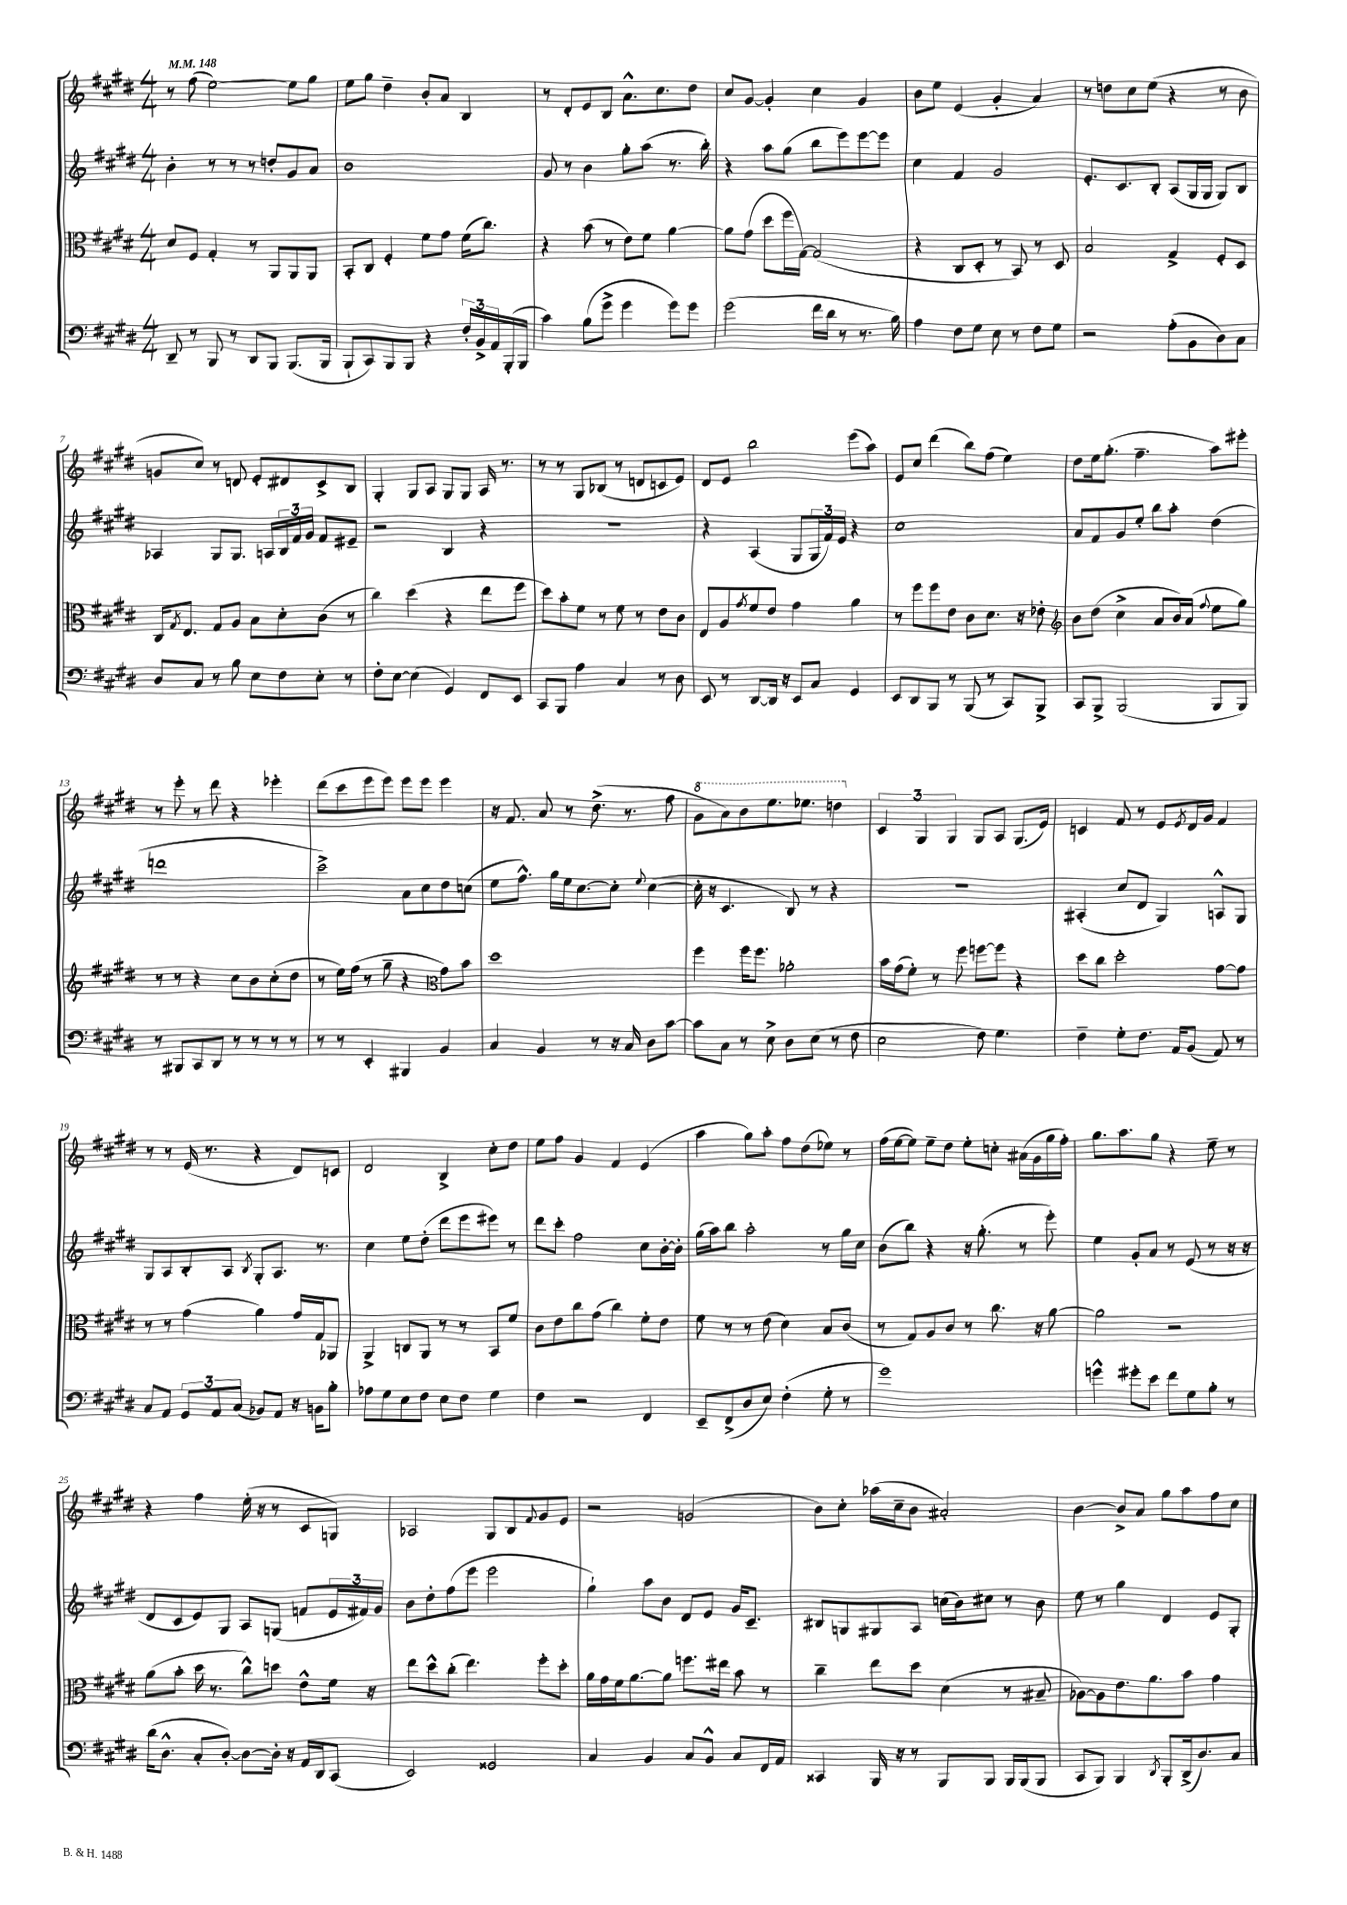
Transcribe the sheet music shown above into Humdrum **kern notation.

**kern	**kern	**kern	**kern
*staff4	*staff3	*staff2	*staff1
*clefF4	*clefC3	*clefG2	*clefG2
*k[f#c#g#d#]	*k[f#c#g#d#]	*k[f#c#g#d#]	*k[f#c#g#d#]
*M4/4	*M4/4	*M4/4	*M4/4
*MM148	*MM148	*MM148	*MM148
8DD#~	8d#	4b'	8r
8r	8F#	.	(8ff#
8BBB	4G#'	8r	[2ee)
8r	.	8r	.
8DD#	8r	8r	.
8BBB	8AA	8dd'	.
(8.BBB	8AA	8g#	8ee]
.	8AA	8a	8gg#
16BBB	.	.	.
=	=	=	=
8BBB`	8BB'	1b	8ee
8CC#)	8C#	.	8gg#
8BBB	4F#'	.	4dd#~
8BBB	.	.	.
4r	8f#	.	8b'
.	8g#	.	8a
24F#'	(16f#	.	4B
24BB^	.	.	.
.	8.cc#)	.	.
24AA	.	.	.
(16BBB'	.	.	.
16BBB	.	.	.
=	=	=	=
4c#)	4r	8g#	8r
.	.	8r	8d#'
(8B	(8b	4b	8e
8g#^	8r	.	8B
4g#	8e)	8gg#'	8.a^^
.	8f#	(8aa	.
.	.	.	8.cc#
8g#)	[4a	8.r	.
8g#	.	.	8dd#
.	.	16bb')	.
=	=	=	=
(2g#	8a]	4r	8cc#
.	(8g#	.	[8g#
.	8dd#	8aa	4g#']
.	16ff#	(8gg#	.
.	[16G#)	.	.
16f#	(2G#]	8bb	4cc#
16d#	.	.	.
8r	.	8eee)	.
8.r	.	[8eee	4g#
.	.	8eee]	.
16B)	.	.	.
=	=	=	=
4A	4r	4cc#	8b
.	.	.	8ee
8F#	8C#	4f#	(4e
8G#	8D#'	.	.
8E	8r	2g#	4g#'
8r	8BB)	.	.
8F#	8r	.	4a)
8G#	8D#	.	.
=	=	=	=
2r	2B	8.e'	8r
.	.	.	8dd
.	.	8.c#	.
.	.	.	8cc#
.	.	8B'	(8ee
(8A'	4G#^	(8A	4r
8BB	.	16G#	.
.	.	16G#	.
8D#)	8F#'	8G#)	8r
8C#	8D#	8B	8b
=	=	=	=
8D#	16C#	4A-	8g
.	8qG#	.	.
.	8.E	.	.
8C#	.	.	8cc#)
8r	8G#	8G#	8r
8B	8A	8.G#	8d
8E	8B	.	8e'
.	.	16A	.
8F#	8d#'	24B	8d#
.	.	24f#	.
.	.	24g#	.
8E'	(8c#	8f#	8c#^
8r	8r	8e#~	8B
=	=	=	=
8F#'	4cc#)	2r	4G#'
[8E	.	.	.
(4E]	(4dd#	.	8G#
.	.	.	8A
4GG#)	4r	4B	8G#
.	.	.	8G#
8FF#	8ee	4r	16A
.	.	.	8.r
8EE	8ff#	.	.
=	=	=	=
8CC#	8dd#)	1r	8r
8BBB	8b'	.	8r
4A	8f#	.	8G#
.	8r	.	(8B-
4C#	8f#	.	8r
.	8r	.	8d
8r	8e	.	8c
8D#	8c#	.	8e)
=	=	=	=
8EE	8E	4r	8d#
8r	8A	.	8e
.	8qg#	.	.
[8DD#	8f#	(4A	2bb
16DD#]	8e	.	.
16r	.	.	.
8EE	4g#	8G#	.
8C#	.	24G#	.
.	.	24f#)	.
.	.	24e	.
4GG#	4a	4r	(8eee
.	.	.	8aa)
=	=	=	=
8EE	8r	1cc#	8e
8DD#	8ff#	.	8cc#
8BBB	8ff#	.	(4ddd#
8r	8e	.	.
(8BBB	8c#	.	8bb)
8r	8.d#	.	(8ff#
8CC#)	.	.	4ee)
.	16r	.	.
8BBB^	8e-'	.	.
=	=	=	=
*	*clefG2	*	*
8CC#	8b	8a	8dd#
8BBB^	(8dd#	8f#	16ee
.	.	.	(8.gg#'
(2BBB	4cc#^	8g#	.
.	.	8ee'	4.ff#~
.	8a	8bb	.
.	16b)	8aa'	.
.	(16a	.	.
.	8qqff#	.	.
8BBB	8ee	(4dd#	8aa)
8BBB)	8gg#)	.	8eee#'
=	=	=	=
8r	8r	1ddd	8r
8BBB#	8r	.	8eee'
8CC#	4r	.	8r
8DD#	.	.	8ddd#
8r	8cc#	.	4r
8r	8b	.	.
8r	(8cc#'	.	4eee-'
8r	8dd#	.	.
=	=	=	=
8r	8r	2ccc#^)	(8ddd#
8r	16ee)	.	8ccc#
.	(16ff#	.	.
4EE'	8r	.	8eee
.	8gg#~	.	8eee)
4BBB#	4r	8a	8eee
.	.	8cc#	8eee
*	*clefC3	*	*
4BB	8g#)	8dd#	4eee
.	8b	(8cc	.
=	=	=	=
4C#	1dd#	8ee	16r
.	.	.	8.f#
.	.	8.ff#^^)	.
4BB	.	.	8a
.	.	16gg#	.
.	.	16ee	8r
.	.	[8.cc#	.
8r	.	.	(8.dd#^
16r	.	8cc#']	.
16C#	.	.	8.r
.	.	8qqee	.
8D#	.	([4cc#	.
[8c#	.	.	8ff#
=	=	=	=
8c#]	4ff#	16cc#']	8gg#
.	.	16r	.
8C#	.	4.c#	8aa)
8r	16ff#	.	8bb
.	8.ff#	.	.
8E^	.	.	8.eee
8D#	2a-'	8B)	.
.	.	.	8.eee-
(8E	.	8r	.
8r	.	4r	4ddd
8F#	.	.	.
=	=	=	=
2E	16b	1r	6c#
.	(16g#	.	.
.	8f#')	.	.
.	.	.	6G#
.	8r	.	.
.	.	.	6G#
.	8ff#	.	.
8F#)	[8ff	.	8G#
4.G#	8ff]	.	8A
.	4r	.	(8.G#
.	.	.	16e)
=	=	=	=
4F#~	8dd#	(4A#'	4c
.	8cc#	.	.
8G#'	2dd#'	8cc#	8f#
8.F#	.	8d#	8r
.	.	4G#)	8e
16AA	.	.	.
.	.	.	8qe
(8BB	.	.	16d#
.	.	.	16g#
8AA)	[8g#	8A^^	4f#
8r	8g#]	8G#	.
=	=	=	=
8C#	8r	8G#	8r
8AA	8r	8A	8r
12GG#	(4g#	8B'	(16e
.	.	.	8.r
12AA	.	.	.
.	.	8A	.
(12C#	.	.	.
.	.	8qB	.
8BB-)	4a)	8G#'	4r
8AA	.	8.A	.
16r	16g#	.	8d#)
16BB	16G#	8.r	.
8B'	8AA-	.	8c
=	=	=	=
8A-	4AA^	4cc#	2d#
8G#	.	.	.
8E	8C	8ee	.
8F#	8AA	(8dd#'	.
8E	8r	8ddd#	4B^
8F#	8r	8eee	.
4G#	8BB	8eee#)	8cc#'
.	8f#	8r	8dd#
=	=	=	=
4F#	8c#	8ddd#	8ee
.	8e	8ccc#'	8ff#
2r	8cc#	2ff#	4g#
.	(8g#	.	.
.	4cc#)	.	4f#
4FF#	8f#'	8cc#	(4e
.	8e	[16b'	.
.	.	16b']	.
=	=	=	=
8EE~	8f#	(16gg#	4aa
.	.	16aa)	.
(8FF#^	8r	8bb	.
8D#	8r	2aa'	8gg#)
8E)	(8e	.	8aa'
(4F#'	4d#)	.	8ff#
.	.	.	(8dd#
8G#'	8B	8r	8ee-)
8r	(8c#	16gg#	8r
.	.	16cc#	.
=	=	=	=
1g#)	8r	(8b	(16ff#
.	.	.	[16ee
.	8G#)	8bb)	8ee])
.	8A	4r	8ee~
.	8c#	.	8dd#
.	8r	16r	8ee'
.	.	(8.gg#'	.
.	8.cc#	.	8cc'
.	.	8r	(16a#
.	16r	.	16g#
.	[8a	8eee')	16gg#
.	.	.	16ff#')
=	=	=	=
4g^^	2a]	4ee	8.gg#
.	.	.	8.aa
8g#'	.	8g#'	.
8e	.	8a	8gg#
8f#	2r	8r	4r
8G#	.	(8e	.
8B'	.	8r	8ee~
8r	.	16r	8r
.	.	16r	.
=	=	=	=
(16d#	(8a	8d#	4r
8.D#^^	.	.	.
.	8b'	8c#	.
8C#'	16dd#	8e)	4ff#
.	8.r	.	.
[8D#')	.	8G#	.
8D#_	8cc#^^)	8A	(16ee'
.	.	.	16r
16D#']	8dd	(8G	8r
16r	.	.	.
16AA	8e^^	8f	8c#
16DD#	.	.	.
(8CC#	16f#	24e	8G)
.	.	24f#)	.
.	16r	.	.
.	.	24g#	.
=	=	=	=
2EE)	8ee	8b	2A-
.	8dd#^^	8dd#'	.
.	(8cc#'	(8ff#	.
.	4.ee)	8eee	.
2GG##	.	2eee	8G#
.	.	.	8B
.	.	.	8qqf#
.	8ff#'	.	8g#
.	8dd#'	.	8e
=	=	=	=
4C#	16a	4gg#`)	2r
.	16g#	.	.
.	16f#	.	.
.	[8.a	.	.
4BB	.	8aa	.
.	8a]	8b	.
8C#	8.ff	8d#	(2g
8BB^^	.	8e	.
.	16ee#	.	.
8C#	8b	16g#	.
.	.	8.c#~	.
16FF#	8r	.	.
16AA	.	.	.
=	=	=	=
4CC##	4cc#~	8B#	8b)
.	.	8G	8cc#'
16BBB	8ee	8G#	(16aa-
16r	.	.	16cc#~
8r	8dd#	8A	8b
8BBB	(4d#	(16cc	2a#')
.	.	16b)	.
8BBB	.	8cc#	.
16BBB	8r	8r	.
(16BBB	.	.	.
8BBB	8B#~	8b	.
=	=	=	=
8CC#	[8A-)	8ee	[4b
8BBB)	8A-]	8r	.
4BBB	8.e	4gg#	8b^]
.	.	.	8a
.	8.a	.	.
8qDD#	.	.	.
8BBB'	.	4d#	8gg#
(16DD#^	8b	.	8aa
8.D#)	.	.	.
.	4g#	8e	8ff#
8C#	.	8G#'	8cc#
==	==	==	==
*-	*-	*-	*-
